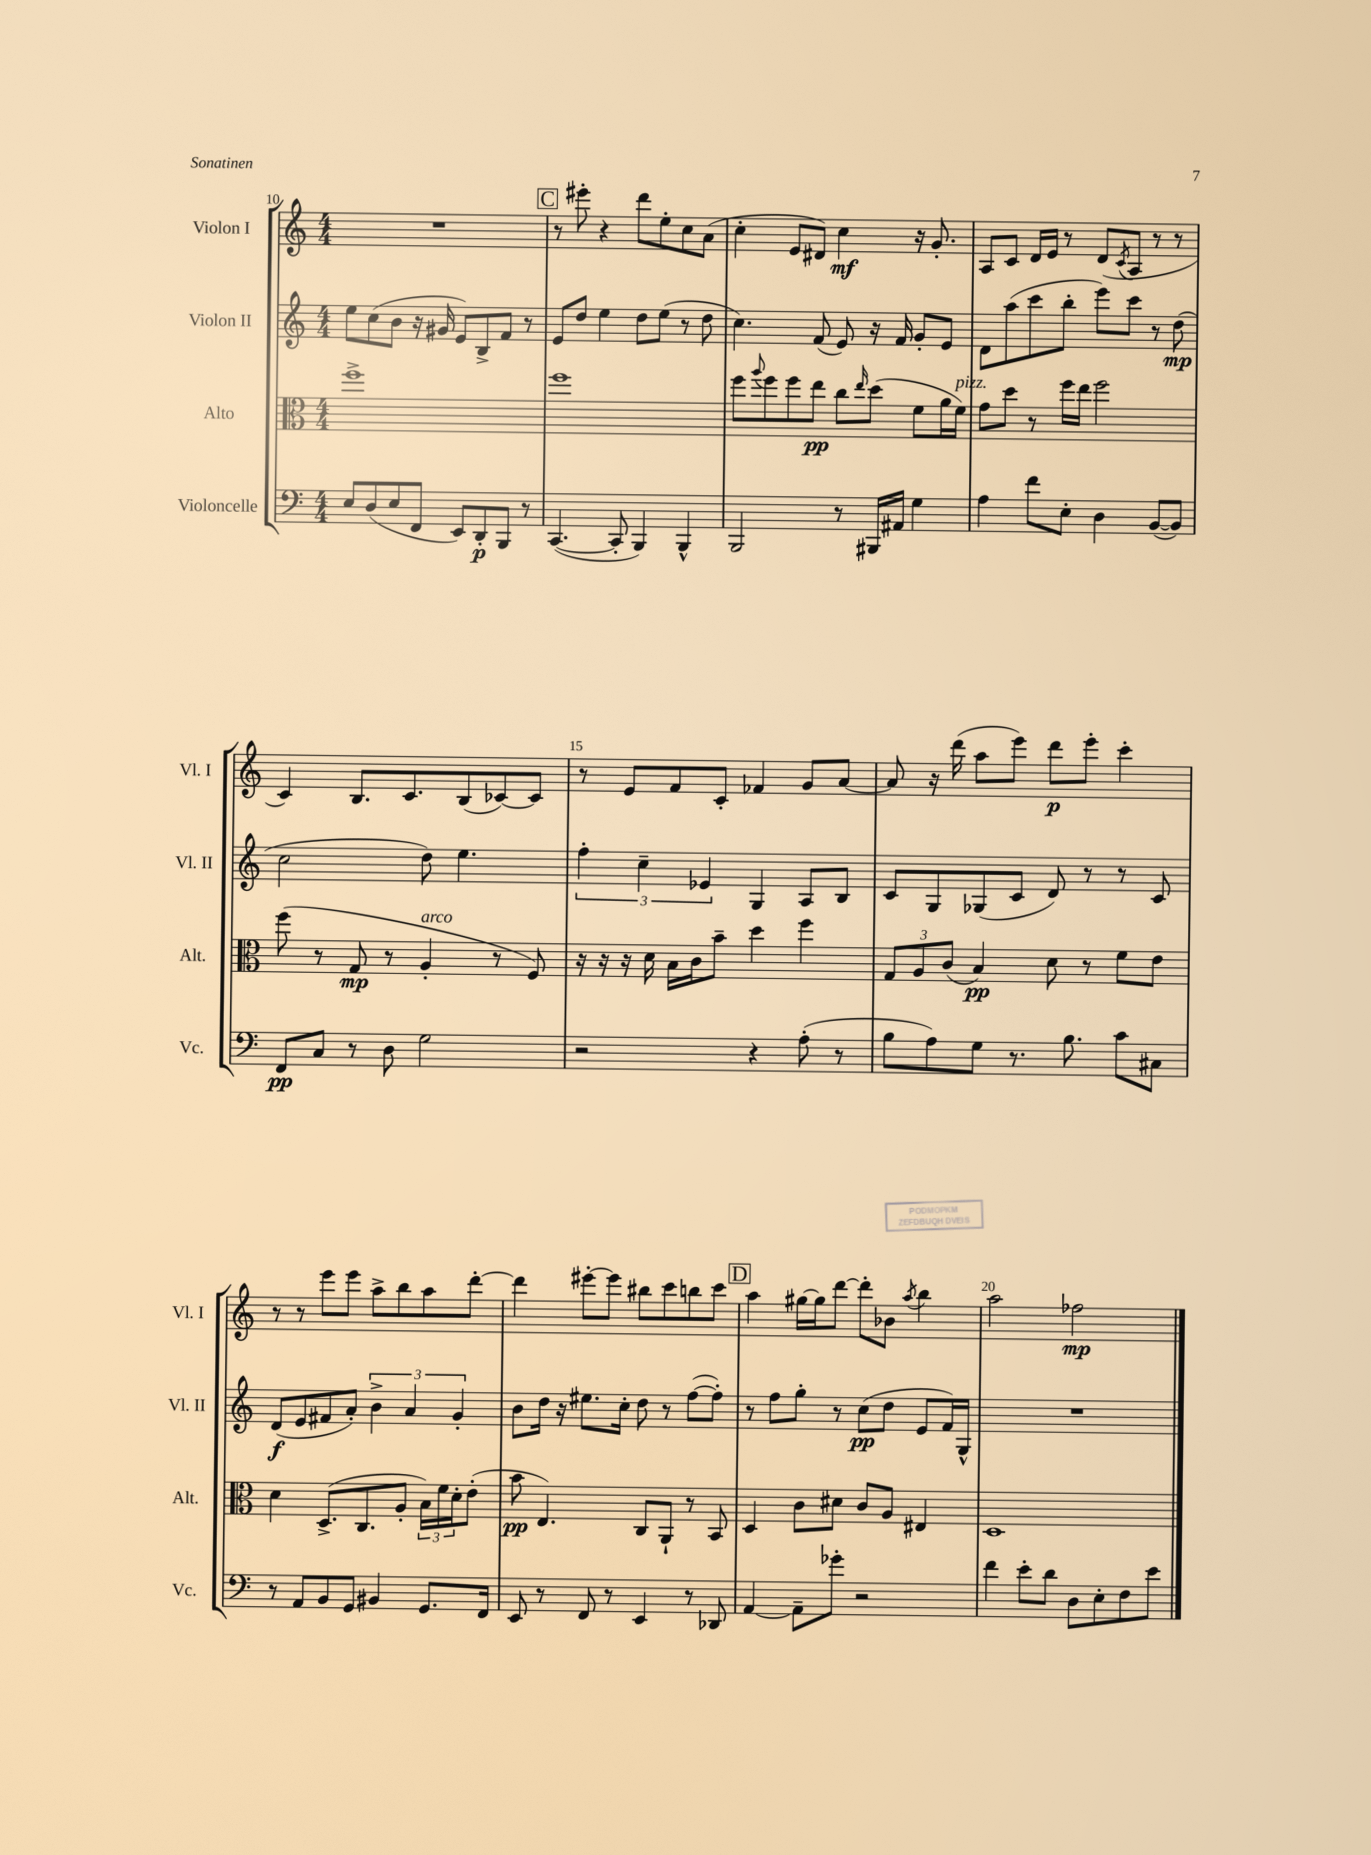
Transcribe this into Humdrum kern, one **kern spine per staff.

**kern	**kern	**kern	**kern
*staff4	*staff3	*staff2	*staff1
*clefF4	*clefC3	*clefG2	*clefG2
*k[]	*k[]	*k[]	*k[]
*M4/4	*M4/4	*M4/4	*M4/4
8E/L	1ff^	8ee\L	1r
(8D/	.	(8cc\	.
8E/	.	8b\J	.
8FF/J	.	16r	.
.	.	16g#/	.
8EE/L)	.	8e/L)	.
8DD'/	.	8B^/	.
8BBB/J	.	8f/J	.
8r	.	8r	.
=	=	=	=
([4.CC/	1ff	8e/L	8r
.	.	8dd/J	8eee#'\
.	.	4ee\	4r
8CC'/]	.	.	.
4BBB/)	.	8dd\L	8ddd\L
.	.	(8ee\J	8ee'\
4BBB^^/	.	8r	8cc\
.	.	8dd\	(8a\J
=	=	=	=
2BBB/	8ff\L	4.cc\)	4cc'\
.	8qqaa/	.	.
.	8ff\	.	.
.	8ff\	.	8e/L
.	8ee\J	(8f/	8d#/J)
8r	8cc\L	8e/)	4cc\
.	16qqee/	.	.
16BBB#/LL	(8dd\J	16r	.
16AA#/JJ	.	16f/	.
4G\	8f\L	8g'/L	16r
.	.	.	8.g'/
.	16a\L	8e/J	.
.	16f\JJ)	.	.
=	=	=	=
4A\	8g\L	8d\L	8A/L
.	8dd\J	(8aa\	8c/J
8f\L	8r	8ccc\	16d/LL
.	.	.	16e/JJ
8E'\J	16ff\LL	8bb'\J	8r
.	16ee\JJ	.	.
4D\	2ff\	8eee\L)	(8d/L
.	.	.	8qc/
.	.	8ccc\J	8A/J
([8BB/L	.	8r	8r
8BB/]J)	.	(8dd\	8r
=	=	=	=
8FF/L	(8ff\	2cc\	4c/)
8C/J	8r	.	.
8r	8G/	.	8.B/L
8D\	8r	.	.
.	.	.	8.c/
2G\	4A'/	8dd\)	.
.	.	4.ee\	(8B/
.	8r	.	[8c-/)
.	8F/)	.	8c-/]J
=	=	=	=
2r	16r	6ff'\	8r
.	16r	.	.
.	16r	.	8e/L
.	.	6cc~\	.
.	16d\	.	.
.	16B\LL	.	8f/
.	16c\J	.	.
.	.	6e-/	.
.	8b~\J	.	8c'/J
4r	4dd\	4G/	4f-/
(8A'\	4ff\	8A/L	8g/L
8r	.	8B/J	[8a/J
=	=	=	=
8B\L	12G/L	8c/L	8a/]
.	12A/	.	.
8A\)	.	8G/	16r
.	(12c/J	.	.
.	.	.	(16ddd\
8G\J	4B/)	(8G-/	8aa\L
8.r	.	8c/J	8eee\J)
.	8d\	8d/)	8ddd\L
8.B\	.	.	.
.	8r	8r	8eee'\J
8c\L	8f\L	8r	4ccc'\
8C#\J	8e\J	8c/	.
=	=	=	=
8r	4d\	(8d/L	8r
8AA/L	.	8e/	8r
8BB/	(8.D^/L	8f#/	8eee\L
8GG/J	.	8a'/J)	8eee\J
.	8.C/	.	.
4BB#/	.	6b^\	8aa^\L
.	8A'/J	.	8bb\
.	.	6a/	.
8.GG/L	24B\LL)	.	8aa\
.	24f\	.	.
.	24d'\J	6g'/	.
.	(8e'\J	.	[8ddd'\J
16FF/Jk	.	.	.
=	=	=	=
8EE/	8b\	8b\L	4ddd\]
8r	4.E/)	16dd\Jk	.
.	.	16r	.
8FF/	.	8.ee#\L	[8eee#'\L
8r	.	.	8eee#\]J
.	.	16cc'\Jk	.
4EE/	8C/L	8dd\	8bb#\L
.	8AA`/J	8r	8ccc\
8r	8r	([8ff\L	8bb\
8DD-/	8BB/	8ff'\]J)	8ccc\J
=	=	=	=
[4AA/	4D/	8r	4aa\
.	.	8ff\L	.
8AA~\]L	8c\L	8gg'\J	[16gg#\LL
.	.	.	16gg#\]J
8g-'\J	8d#\J	8r	[8ddd\J
2r	8c/L	(8cc\L	8ddd'\]L
.	8A/J	8dd\J	8b-\J
.	.	.	8qaa/
.	4E#/	8e/L	4bb\
.	.	16f/L)	.
.	.	16G^^/JJ	.
=	=	=	=
4f\	1D	1r	2aa\
8e'\L	.	.	.
8d\J	.	.	.
8D\L	.	.	2ff-\
8E'\	.	.	.
8F\	.	.	.
8e\J	.	.	.
==	==	==	==
*-	*-	*-	*-
